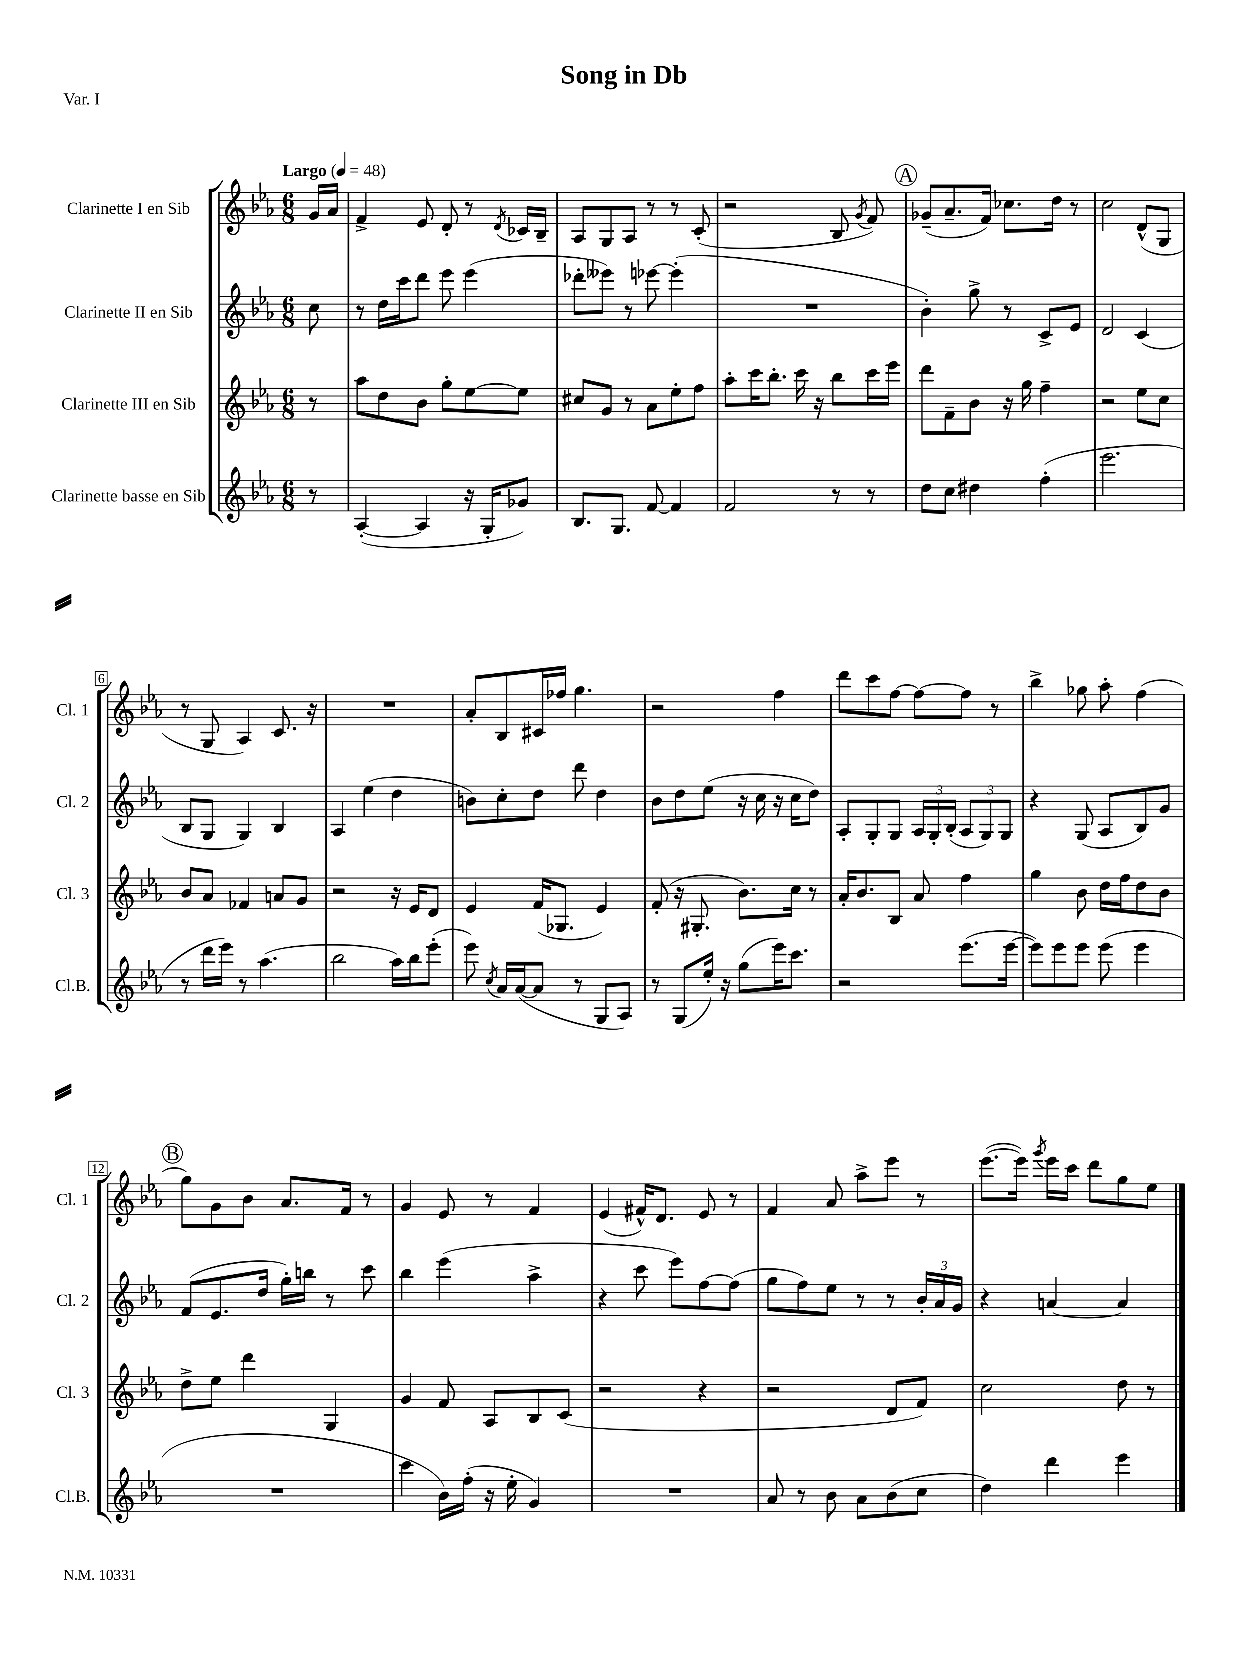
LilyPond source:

\header { title = "Song in Db" piece = "Var. I" }
<<
\new StaffGroup <<
\new Staff = "s0" \with { instrumentName = "Clarinette I en Sib" shortInstrumentName = "Cl. 1" } {
    \clef treble \key ees \major \numericTimeSignature \time 6/8 \partial 8 \tempo "Largo" 4 = 48
    \autoBeamOff g'16[ aes'16] |
    f'4-> ees'8 d'8-. r8 \acciaccatura { d'8 } ces'16[ bes16]-- |
    aes8[ g8 aes8] r8 r8 c'8-.( |
    r2 bes8 \acciaccatura { g'8 } f'8) |
    \mark \markup { \circle "A" } ges'8[--( aes'8.-- f'16]) ces''8.[ d''16] r8 |
    c''2 d'8[-^( g8] |
    r8 g8 aes4) c'8. r16 |
    R2. |
    aes'8[-. bes8 cis'16 fes''16] g''4. |
    r2 f''4 |
    d'''8[ c'''8 f''8]~ f''8[~ f''8] r8 |
    bes''4-> ges''8 aes''8-. f''4( |
    \mark \markup { \circle "B" } g''8[) g'8 bes'8] aes'8.[ f'16] r8 |
    g'4 ees'8 r8 f'4 |
    ees'4( fis'16[-^) d'8.] ees'8 r8 |
    f'4 aes'8 aes''8[-> ees'''8] r8 |
    ees'''8.[~( ees'''16]) \acciaccatura { g'''8 } ees'''16[ c'''16] d'''8[ g''8 ees''8] \bar "|." |
}
\new Staff = "s1" \with { instrumentName = "Clarinette II en Sib" shortInstrumentName = "Cl. 2" } {
    \clef treble \key ees \major \numericTimeSignature \time 6/8 \partial 8
    \autoBeamOff c''8 |
    r8 d''16[ c'''16 d'''8] ees'''8 ees'''4( |
    des'''8[-. eeses'''8]) r8 ees'''8~ ees'''4-.( |
    R2. |
    \mark \markup { \circle "A" } bes'4-.) g''8-> r8 c'8[-> ees'8] |
    d'2 c'4( |
    bes8[ g8] g4) bes4 |
    aes4 ees''4( d''4 |
    b'8[) c''8-. d''8] d'''8 d''4 |
    bes'8[ d''8 ees''8]( r16 c''16 r16 c''16[ d''8]) |
    aes8[-. g8-. g8] \tuplet 3/2 { aes16[ g16-. bes16]-.( } \tuplet 3/2 { aes8[ g8) g8] } |
    r4 g8( aes8[ bes8) g'8] |
    \mark \markup { \circle "B" } f'8[( ees'8. d''16] g''16[-.) b''16] r8 c'''8 |
    bes''4 ees'''4( aes''4-> |
    r4 c'''8 ees'''8[) f''8~ f''8]( |
    g''8[ f''8) ees''8] r8 r8 \tuplet 3/2 { bes'16[-. aes'16 g'16] } |
    r4 a'4~ a'4 \bar "|." |
}
\new Staff = "s2" \with { instrumentName = "Clarinette III en Sib" shortInstrumentName = "Cl. 3" } {
    \clef treble \key ees \major \numericTimeSignature \time 6/8 \partial 8
    \autoBeamOff r8 |
    aes''8[ d''8 bes'8] g''8[-. ees''8~ ees''8] |
    cis''8[ g'8] r8 aes'8[ ees''8-. f''8] |
    aes''8[-. c'''16 bes''8.]-. c'''16 r16 bes''8[ c'''16 ees'''16] |
    \mark \markup { \circle "A" } d'''8[ f'8-- bes'8] r16 g''16 f''4-- |
    r2 ees''8[ c''8] |
    bes'8[ aes'8] fes'4 a'8[ g'8] |
    r2 r16 ees'16[ d'8] |
    ees'4 f'16[( ges8.] ees'4) |
    f'8-.( r16 gis8.-. bes'8.[) c''16] r8 |
    aes'16[-. bes'8. bes8] aes'8 f''4 |
    g''4 bes'8 d''16[ f''16 d''8 bes'8] |
    \mark \markup { \circle "B" } d''8[-> ees''8] d'''4 g4 |
    g'4 f'8 aes8[ bes8 c'8]( |
    r2 r4 |
    r2 d'8[ f'8]) |
    c''2 d''8 r8 \bar "|." |
}
\new Staff = "s3" \with { instrumentName = "Clarinette basse en Sib" shortInstrumentName = "Cl.B." } {
    \clef treble \key ees \major \numericTimeSignature \time 6/8 \partial 8
    \autoBeamOff r8 |
    aes4~-.( aes4 r16 g16[-. ges'8]) |
    bes8.[ g8.] f'8~ f'4 |
    f'2 r8 r8 |
    \mark \markup { \circle "A" } d''8[ c''8] dis''4 f''4-.( |
    ees'''2. |
    r8 d'''16[ ees'''16]) r8 aes''4.( |
    bes''2 aes''16[) bes''16 ees'''8]-.( |
    ees'''8) \acciaccatura { c''8 } aes'16[ aes'16~( aes'8] r8 g8[ aes8]) |
    r8 g8[( ees''16]-.) r16 g''8[( ees'''16) c'''8.] |
    r2 ees'''8.[( ees'''16]~ |
    ees'''8[) ees'''8 ees'''8] ees'''8( ees'''4 |
    \mark \markup { \circle "B" } R2. |
    c'''4 bes'16[) f''16]-.( r16 ees''16-. g'4) |
    R2. |
    aes'8 r8 bes'8 aes'8[ bes'8( c''8] |
    d''4) d'''4 ees'''4 \bar "|." |
}
>>
>>
\layout { \context { \Score \override BarNumber.stencil = #(make-stencil-boxer 0.1 0.3 ly:text-interface::print) } }
